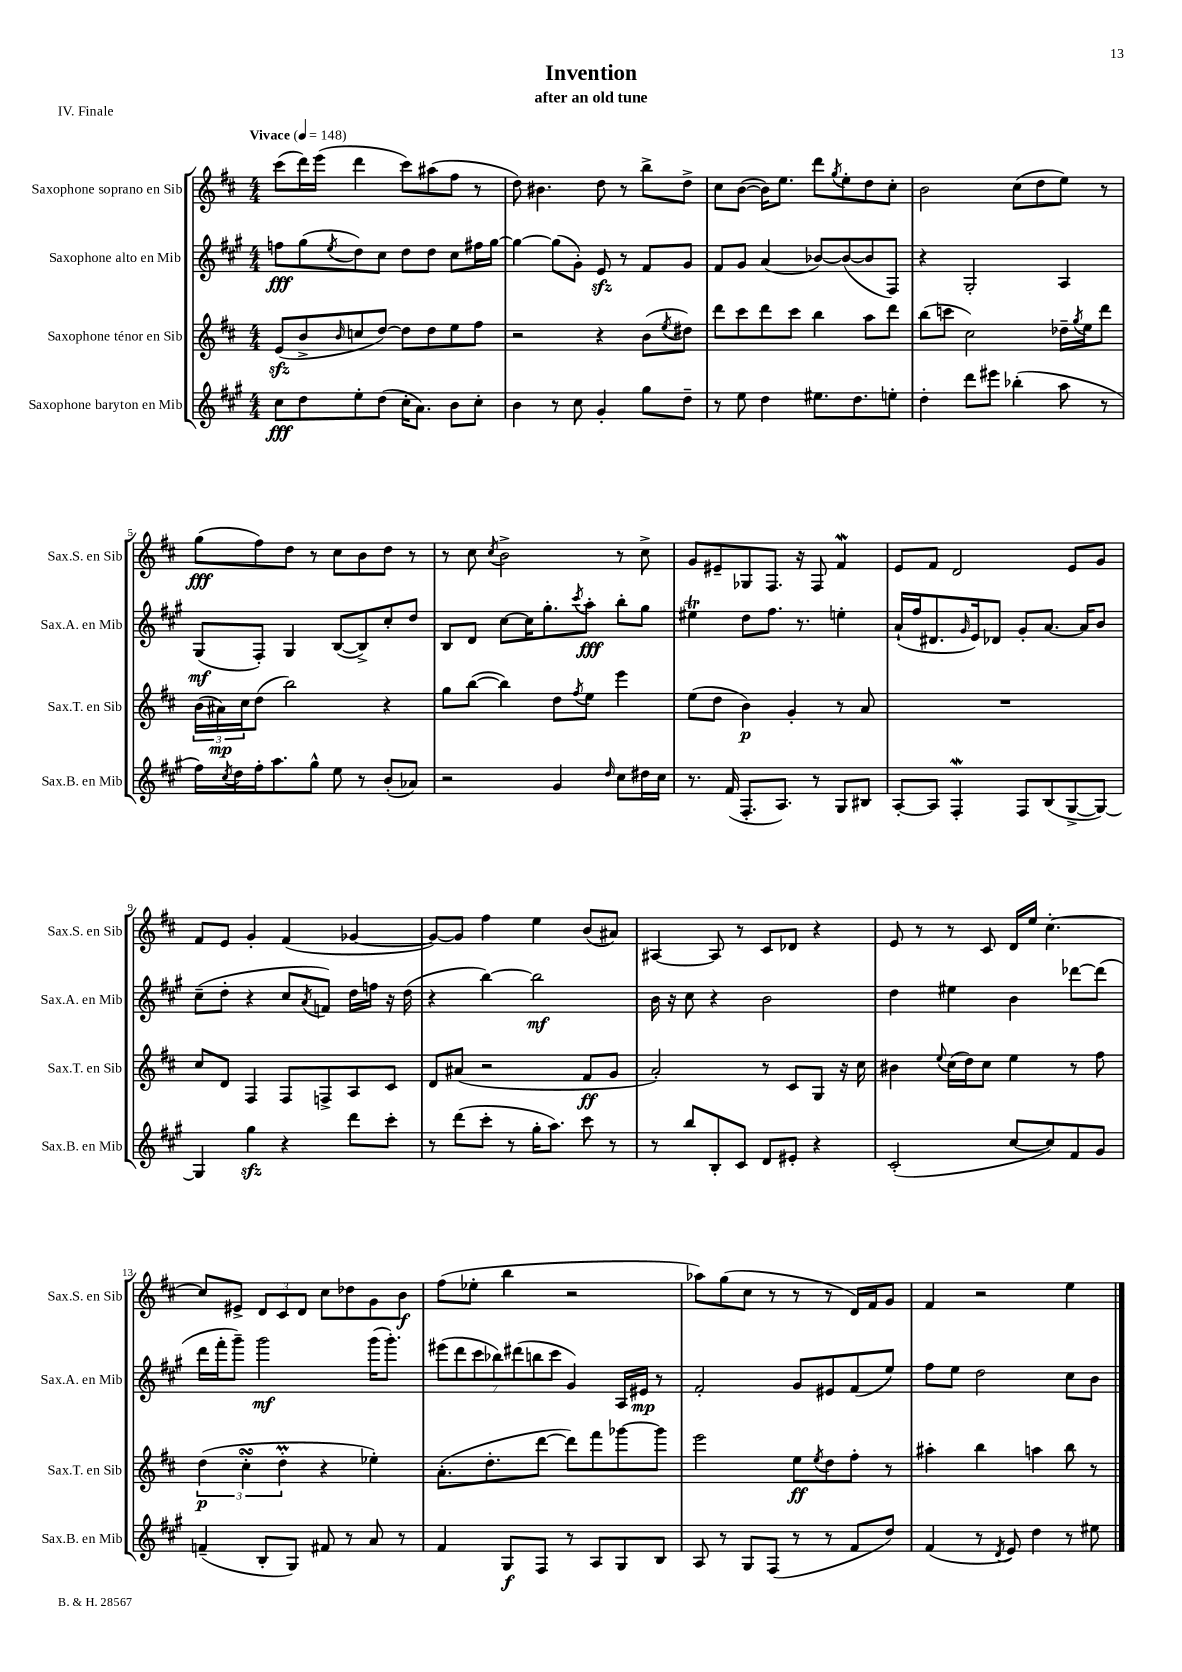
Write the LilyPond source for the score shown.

\header { title = "Invention" subtitle = "after an old tune" piece = "IV. Finale" }
<<
\new StaffGroup <<
\new Staff = "s0" \with { instrumentName = "Saxophone soprano en Sib" shortInstrumentName = "Sax.S. en Sib" } {
    \clef treble \key d \major \numericTimeSignature \time 4/4 \tempo "Vivace" 4 = 148
    cis'''8( d'''16) e'''16( d'''4 cis'''8) ais''8( fis''8 r8 |
    d''8) bis'4. d''8 r8 b''8-> d''8-> |
    cis''8 b'8~( b'16) e''8. d'''8 \acciaccatura { g''8 } e''8-. d''8 cis''8-. |
    b'2 cis''8( d''8 e''8) r8 |
    g''8\fff( fis''8) d''8 r8 cis''8 b'8 d''8 r8 |
    r8 cis''8 \acciaccatura { cis''8 } b'2-> r8 cis''8-> |
    g'8 eis'8-- ges8 fis8. r16 fis8 fis'4\mordent |
    e'8 fis'8 d'2 e'8 g'8 |
    fis'8 e'8 g'4-. fis'4( ges'4~ |
    ges'8~) ges'8 fis''4 e''4 b'8( ais'8) |
    ais4~ ais8 r8 cis'8 des'8 r4 |
    e'8 r8 r8 cis'8 d'16 e''16 cis''4.~-. |
    cis''8 eis'8-> \tuplet 3/2 { d'8 cis'8 d'8 } cis''8 des''8 g'8 b'8\f |
    fis''8( ees''8-. b''4 r2 |
    aes''8) g''8( cis''8 r8 r8 r8 d'16) fis'16 g'8 |
    fis'4 r2 e''4 \bar "|." |
}
\new Staff = "s1" \with { instrumentName = "Saxophone alto en Mib" shortInstrumentName = "Sax.A. en Mib" } {
    \clef treble \key a \major \numericTimeSignature \time 4/4
    f''8\fff gis''8( \acciaccatura { e''8 } d''8) cis''8 d''8 d''8 cis''8 fis''16 gis''16~ |
    gis''4~ gis''8( gis'8-.) e'8\sfz r8 fis'8 gis'8 |
    fis'8 gis'8 a'4( bes'8~) bes'8~( bes'8 fis8) |
    r4 gis2-. a4 |
    gis8\mf( fis8-.) gis4 b8~( b8->) cis''8-. d''8 |
    b8 d'8 cis''8~ cis''16 gis''8.-. \acciaccatura { cis'''8 } a''8-.\fff b''8-. gis''8 |
    eis''4\trill d''8 fis''8. r8. e''4-. |
    a'16-!( fis''16 dis'8. \grace { gis'16 } e'16) des'8 gis'8-. a'8.~ a'16 b'8 |
    cis''8--( d''8-. r4 cis''8 \acciaccatura { a'8 } f'8) d''16 f''16 r16 d''16( |
    r4 b''4~) b''2\mf |
    b'16 r16 cis''8 r4 b'2 |
    d''4 eis''4 b'4 des'''8~ des'''8( |
    d'''16 fis'''16-. gis'''8--) gis'''2\mf gis'''16( gis'''8.-.) |
    \tuplet 7/4 { eis'''8( d'''8 cis'''8 bes''8) dis'''8( b''8 cis'''8 } gis'4) a16 eis'16\mp r8 |
    fis'2-. gis'8 eis'8 fis'8( e''8) |
    fis''8 e''8 d''2 cis''8 b'8 \bar "|." |
}
\new Staff = "s2" \with { instrumentName = "Saxophone ténor en Sib" shortInstrumentName = "Sax.T. en Sib" } {
    \clef treble \key d \major \numericTimeSignature \time 4/4
    e'8\sfz( b'8-> \grace { b'16 } c''8 d''8~) d''8 d''8 e''8 fis''8 |
    r2 r4 b'8( \acciaccatura { e''8 } dis''8) |
    d'''8 cis'''8 d'''8 cis'''8 b''4 a''8 d'''8 |
    b''8( c'''8 cis''2) des''16-- \acciaccatura { g''8 } e''16 d'''8 |
    \tuplet 3/2 { b'16( ais'16\mp) cis''16 } d''8( b''2) r4 |
    g''8 b''8~( b''4) d''8 \acciaccatura { fis''8 } e''8 e'''4 |
    e''8( d''8 b'4\p) g'4-. r8 a'8 |
    R1 |
    cis''8 d'8 fis4 fis8 f8-> a8 cis'8 |
    d'8 ais'8( r2 fis'8\ff g'8 |
    a'2-.) r8 cis'8 g8 r16 cis''16 |
    bis'4 \appoggiatura { e''8 } cis''16( d''16) cis''8 e''4 r8 fis''8 |
    \tuplet 3/2 { d''4\p( cis''4-.\turn d''4-.\prall } r4 ees''4-.) |
    a'8.-.( d''8.-. d'''8~ d'''8) fis'''8 ges'''8~ ges'''8 |
    e'''2 e''8\ff \acciaccatura { e''8 } d''8 fis''8-. r8 |
    ais''4-. b''4 a''4 b''8 r8 \bar "|." |
}
\new Staff = "s3" \with { instrumentName = "Saxophone baryton en Mib" shortInstrumentName = "Sax.B. en Mib" } {
    \clef treble \key a \major \numericTimeSignature \time 4/4
    cis''8\fff d''8 e''8-. d''8( cis''16-. a'8.) b'8 cis''8-. |
    b'4 r8 cis''8 gis'4-. gis''8 d''8-- |
    r8 e''8 d''4 eis''8. d''8. e''8-. |
    d''4-. d'''8 eis'''8 bes''4-.( a''8 r8 |
    fis''16) \acciaccatura { cis''8 } d''16 fis''16-. a''8. gis''8-^ e''8 r8 b'8-.( aes'8) |
    r2 gis'4 \grace { d''16 } cis''8 dis''16 cis''16 |
    r8. fis'16( fis8.-. a8.) r8 gis8 bis8 |
    a8~-. a8 fis4-.\mordent fis8 b8( gis8~-> gis8~) |
    gis4 gis''4\sfz r4 d'''8 cis'''8-. |
    r8 d'''8( cis'''8-. r8 gis''16-. a''8.) cis'''8 r8 |
    r8 b''8 b8-. cis'8 d'8 eis'8-. r4 |
    cis'2-.( cis''8~ cis''8) fis'8 gis'8 |
    f'4--( b8-. gis8) fis'8 r8 a'8 r8 |
    fis'4 gis8\f fis8 r8 a8 gis8 b8 |
    a8 r8 gis8 fis8( r8 r8 fis'8 d''8) |
    fis'4( r8 \acciaccatura { d'8 } e'8) d''4 r8 eis''8 \bar "|." |
}
>>
>>
